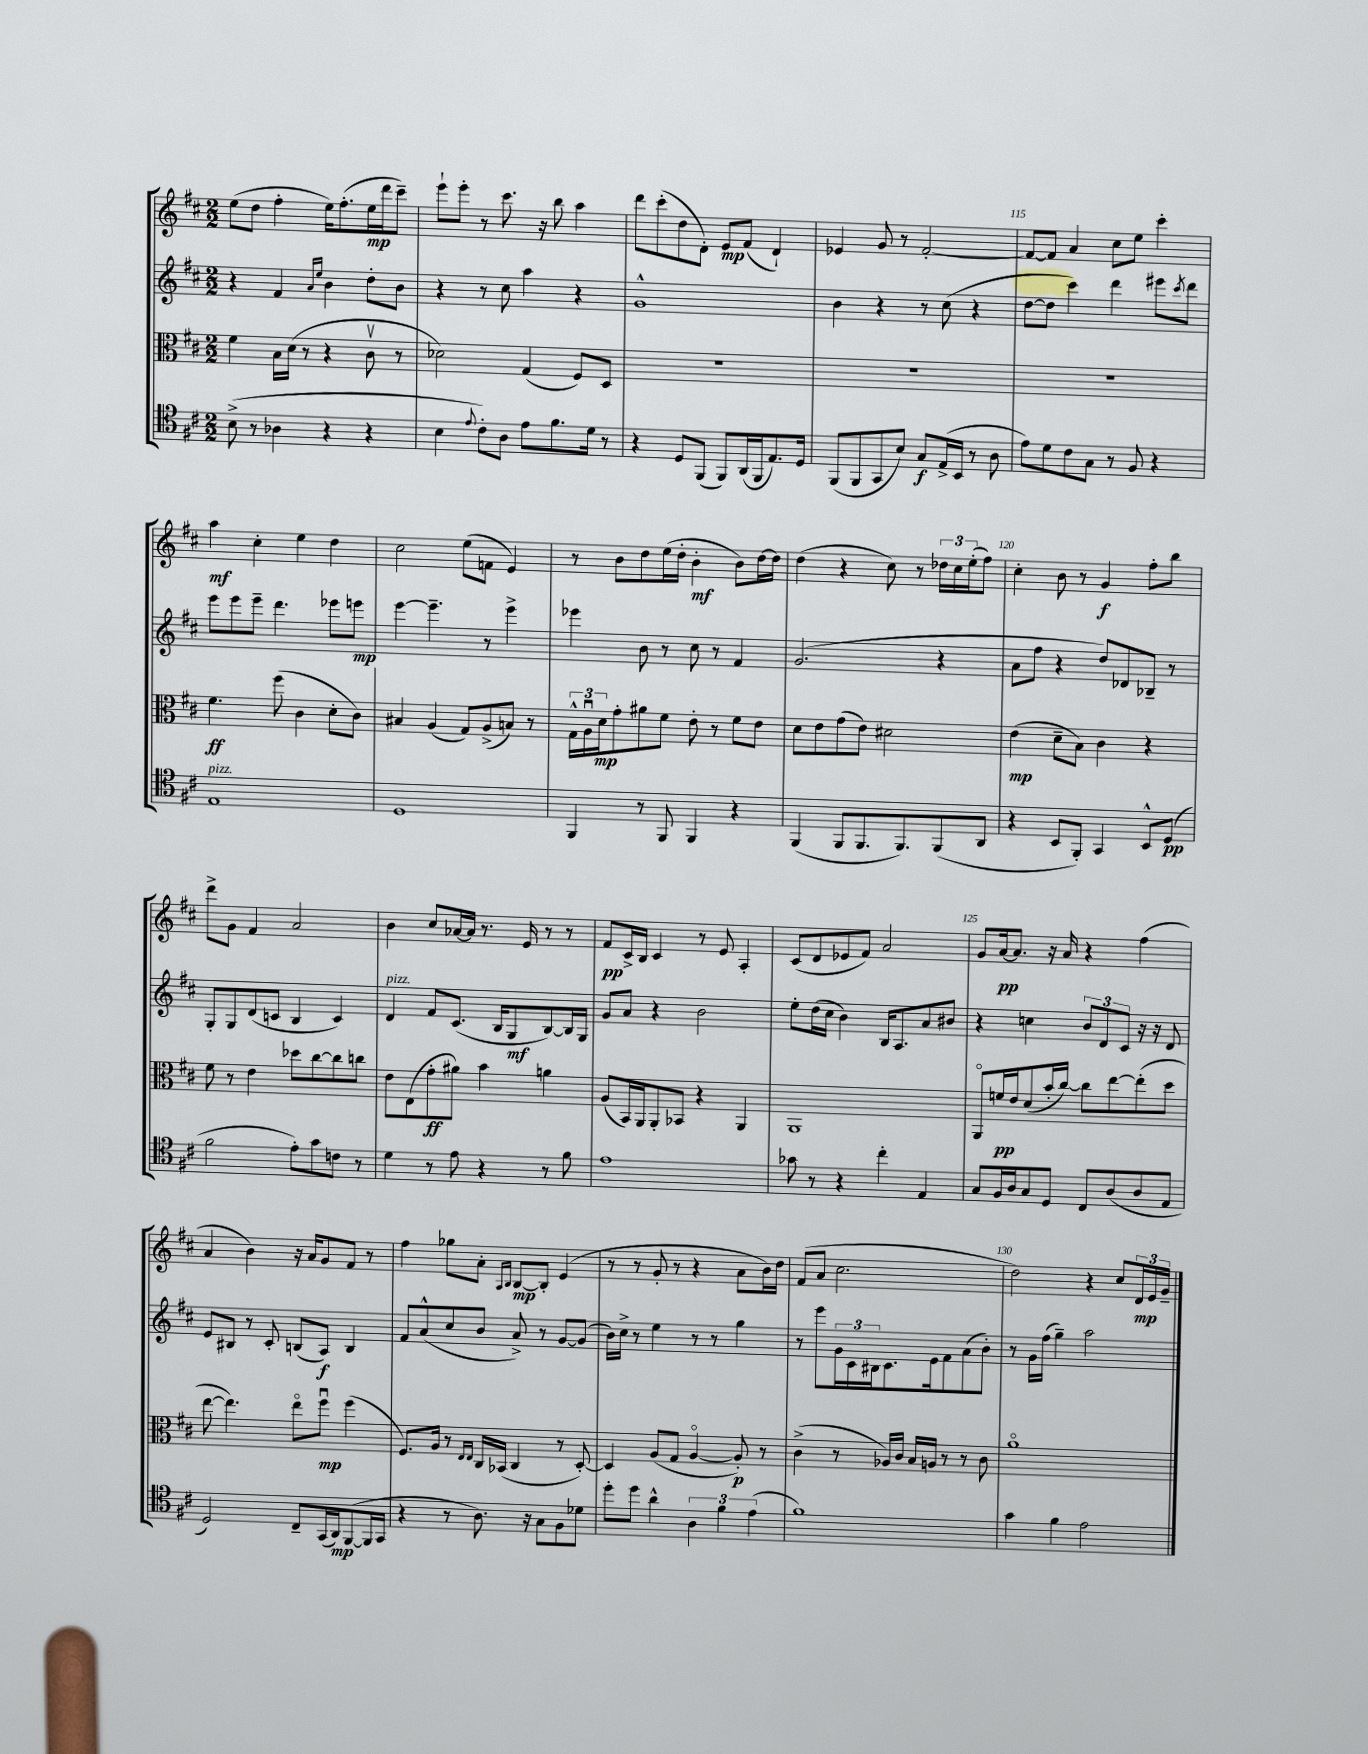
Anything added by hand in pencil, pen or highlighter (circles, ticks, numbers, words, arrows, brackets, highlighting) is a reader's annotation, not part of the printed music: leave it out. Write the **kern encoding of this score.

**kern	**kern	**kern	**kern
*staff4	*staff3	*staff2	*staff1
*clefC4	*clefC3	*clefG2	*clefG2
*k[f#c#]	*k[f#c#]	*k[f#c#]	*k[f#c#]
*M2/2	*M2/2	*M2/2	*M2/2
(8B^	4f#	4r	(8ee
8r	.	.	8dd
4A-	16B	4f#	4ff#'
.	(16d	.	.
.	8r	.	.
.	.	16qqa	.
.	.	16qqee	.
4r	4r	4b	16ee)
.	.	.	(8.ff#'
4r	8c#v	8dd'	16ee
.	.	.	16ddd
.	8r	8b	8ccc#~)
=	=	=	=
4B	2d-)	4r	8eee`
.	.	.	8eee'
8qqe	.	.	.
8c#')	.	8r	8r
8A	.	8cc#	8.ccc#
8e	(4G	4aa	.
.	.	.	16r
8.f#	.	.	8bb
.	8F#)	4r	4aa
16d	.	.	.
8r	8D	.	.
=	=	=	=
4r	1r	1g^^	8ddd
.	.	.	(8ccc#'
8D	.	.	8dd
(8FF#	.	.	8d')
8FF#)	.	.	8e
(16AA	.	.	(8f#
16FF#	.	.	.
8.E)	.	.	4d`)
16D	.	.	.
=	=	=	=
(8FF#	1r	4b	4e-
8FF#	.	.	.
8GG	.	4r	8g
8B)	.	.	8r
8G	.	8r	[2f#'
(16E^	.	(8cc#	.
16BB	.	.	.
8r	.	4r	.
8A	.	.	.
=	=	=	=
8e)	1r	[8dd	8f#_
8d	.	8dd]	8f#]
8c#	.	4ccc#)	4a
8G	.	.	.
8r	.	4ddd	8cc#
8F#	.	.	8ee
4r	.	8eee#	4ccc#'
.	.	8qccc#	.
.	.	8ddd	.
=	=	=	=
1E	4.f#	8eee	4aa
.	.	8eee	.
.	.	8eee~	4cc#'
.	(8ff#	4.ddd	.
.	4c#	.	4ee
.	8d'	8eee-	4dd
.	8c#)	8eee	.
=	=	=	=
1D	4B#	[4eee	2cc#
.	(4A	4.eee~]	.
.	8G)	.	(8ee
.	(8A^	8r	8f
.	8B)	4eee^	4e)
.	8r	.	.
=	=	=	=
4FF#	24G^^	4eee-	8r
.	24Au	.	.
.	24d	.	.
.	8g'	.	8b
8r	8a#	8b	8dd
8FF#	8f#	8r	(16ee
.	.	.	16dd'
4FF#	8e'	8cc#	4b'
.	8r	8r	.
4r	8f#	4f#	8b)
.	8e	.	[16dd
.	.	.	16dd]
=	=	=	=
(4FF#	8d	(2.g	(4dd
.	8e	.	.
8FF#	(8g	.	4r
8.FF#	8e)	.	.
.	2d#	.	8cc#)
8.FF#)	.	.	.
.	.	.	8r
(8FF#	.	4r	24dd-
.	.	.	24cc#
.	.	.	(24ee'
8AA	.	.	8ff#)
=	=	=	=
4r	(4e	8a	4cc#'
.	.	8ff#	.
8BB	8d~	4r	8b
8FF#')	8B)	.	8r
4GG	4c#	8dd)	4g
.	.	8d-	.
8BB^^	4r	8B-~	8ff#'
(8D	.	8r	8bb
=	=	=	=
2f#	8f#	8G'	8ddd^
.	8r	8G	8g
.	4e	(8d	4f#
.	.	8c	.
8e')	8dd-	4B	2a
8g	[8cc#	.	.
8c	8cc#]	4c)	.
8r	8cc	.	.
=	=	=	=
4d	8e	4d	4b
.	(8E	.	.
8r	8g'	8f#	8cc#
8e	8a#)	(8.c#	[16a-
.	.	.	16a-]
4r	4b	.	8.r
.	.	16B	.
.	.	8G	.
.	.	.	16e
8r	4a	[8B)	8r
8f#	.	16B]	8r
.	.	16G	.
=	=	=	=
1e	(8A	8g	8f#
.	16BB)	8a	16c#^
.	16AA	.	16B
.	8AA'	4r	4c#
.	8BB-	.	.
.	4r	2b	8r
.	.	.	8e
.	4AA	.	4A'
=	=	=	=
8g-	1AA	8ee'	(8c#
8r	.	(16dd	8d
.	.	16cc#	.
4r	.	4b)	8e-
.	.	.	8f#)
4cc#'	.	16B	2a
.	.	8.A	.
4E	.	8a	.
.	.	8b#	.
=	=	=	=
8G	8AAo	4r	8g
16F#	16f	.	[16a
16A	16e	.	8.a]
8G	(8d	4cc	.
8D	16b'	.	16r
.	[16cc#)	.	16a
8C#	8cc#]	12b	4r
.	.	12d	.
(8A	[8ee	.	.
.	.	12c#	.
8A	(8ee']	16r	(4ff#
.	.	16r	.
8E	8dd	8d	.
=	=	=	=
2D)	[8ee	8e	4a
.	4.ee])	8B#	.
.	.	8r	4b)
.	.	8c#'	.
8C#~	8eeo	(8B	16r
.	.	.	16a
(16GG	8ff#u	8A)	8g
16AA)	.	.	.
([8FF#	(4ff#	4B	8f#
16FF#]	.	.	8r
16GG	.	.	.
=	=	=	=
4r	8.F#)	8f#	4ff#
.	.	(8a^^	.
.	16A	.	.
8r	8r	8cc#	8gg-
.	16qqE	.	.
.	16qqE	.	.
8.A)	16C#	8b	8a'
.	(16BB-	.	.
.	.	.	16qqA
.	.	.	16qqB
.	4C#	8a^)	[8B
16r	.	.	.
8G	.	8r	8B']
8F#	8r	[8g	(4e
8d-	[8D')	(8g]	.
=	=	=	=
8dd'	4D]	16b)	8r
.	.	16cc#^	.
8dd	.	8r	8r
4a^^	(8A	4ee	8g'
.	8G	.	8r
6A	[4Ao	8r	4r
.	.	8r	.
6f#	.	.	.
.	8A'])	4gg	8a
(6e	.	.	.
.	8r	.	16b)
.	.	.	16dd
=	=	=	=
1f#)	(4c#^	8r	(8f#
.	.	8eee	8a
.	8r	24g	2.cc#
.	.	24c#	.
.	.	24B#	.
.	16A-)	8.c#	.
.	16c#	.	.
.	16B	.	.
.	16A	16e	.
.	8r	8f#	.
.	8r	(8a	.
.	8c#	8b')	.
=	=	=	=
4g	1ao	8r	2dd)
.	.	16g	.
.	.	(16ff#	.
4f#	.	4gg~)	.
2e	.	2aa	4r
.	.	.	8cc#
.	.	.	24d
.	.	.	24e
.	.	.	24g~
==	==	==	==
*-	*-	*-	*-
